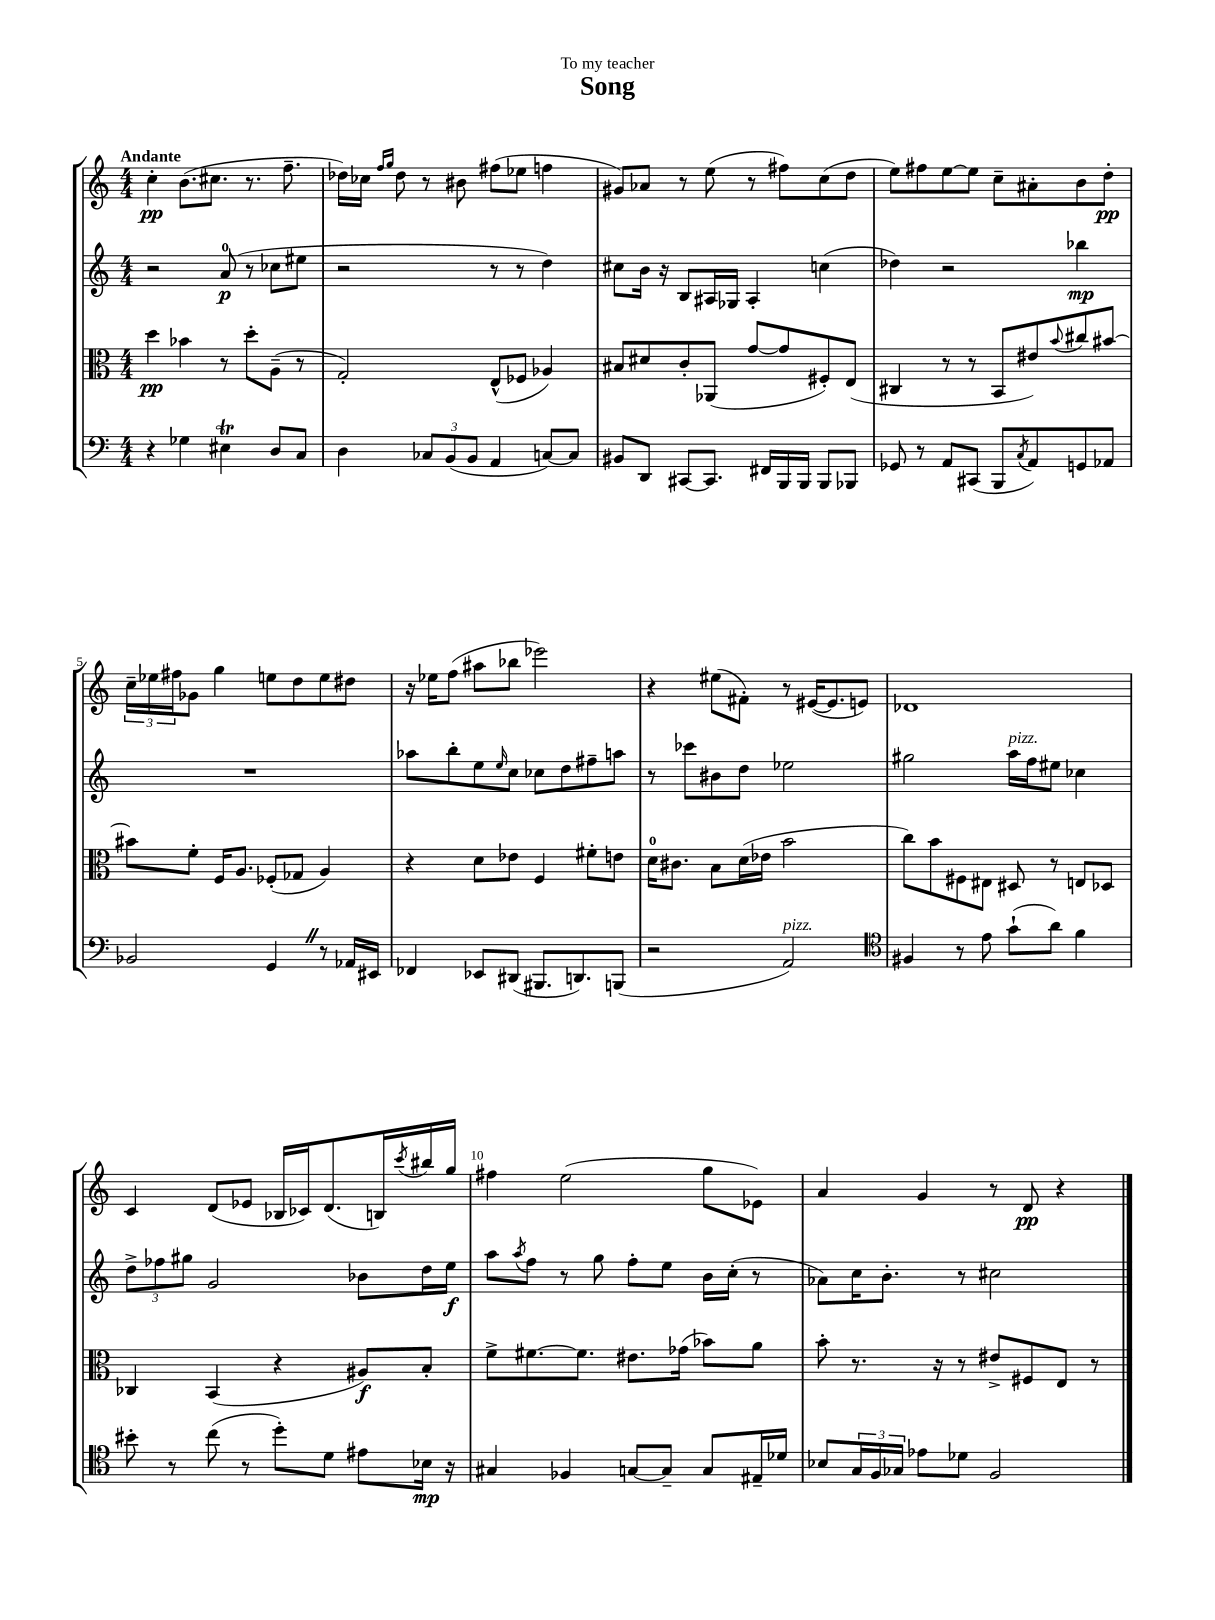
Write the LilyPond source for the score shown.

\header { title = "Song" dedication = "To my teacher" }
<<
\new StaffGroup <<
\new Staff = "s0" {
    \clef treble \key c \major \numericTimeSignature \time 4/4 \tempo "Andante"
    c''4-.\pp b'8.( cis''8. r8. f''8.-- |
    des''16) ces''16 \grace { f''16 g''16 } des''8 r8 bis'8 fis''8( ees''8 f''4 |
    gis'8) aes'8 r8 e''8( r8 fis''8) c''8( d''8 |
    e''8) fis''8 e''8~ e''8 c''8-- ais'8-. b'8 d''8-.\pp |
    \tuplet 3/2 { c''16-- ees''16 fis''16 } ges'8 g''4 e''8 d''8 e''8 dis''8 |
    r16 ees''16 f''8( ais''8 bes''8 ees'''2) |
    r4 eis''8( fis'8-.) r8 eis'16~( eis'8. e'8) |
    des'1 |
    c'4 d'8( ees'8 bes16 ces'16) d'8.( b16) \acciaccatura { c'''8 } bis''16 g''16 |
    fis''4 e''2( g''8 ees'8) |
    a'4 g'4 r8 d'8\pp r4 \bar "|." |
}
\new Staff = "s1" {
    \clef treble \key c \major \numericTimeSignature \time 4/4
    r2 a'8-0\p( r8 ces''8 eis''8 |
    r2 r8 r8 d''4) |
    cis''8 b'16 r16 b8 ais16 ges16 ais4-. c''4( |
    des''4) r2 bes''4\mp |
    R1 |
    aes''8 b''8-. e''8 \grace { e''16 } c''8 ces''8 d''8 fis''8-- a''8 |
    r8 ces'''8 bis'8 d''8 ees''2 |
    gis''2 a''16^\markup { \italic "pizz." } f''16 eis''8 ces''4 |
    \tuplet 3/2 { d''8-> fes''8 gis''8 } g'2 bes'8 d''16 e''16\f |
    a''8 \acciaccatura { a''8 } f''8 r8 g''8 f''8-. e''8 b'16 c''16-.( r8 |
    aes'8) c''16 b'8.-. r8 cis''2 \bar "|." |
}
\new Staff = "s2" {
    \clef alto \key c \major \numericTimeSignature \time 4/4
    d''4\pp bes'4 r8 d''8-. a8--( r8 |
    g2-.) e8-^( fes8 aes4) |
    bis8 dis'8 c'8-. aes,8( g'8~ g'8 fis8-.) e8( |
    cis4 r8 r8 b,8 eis'8) \appoggiatura { b'8 } cis''8 bis'8~ |
    bis'8 f'8-. f16 a8. fes8-.( ges8 a4) |
    r4 d'8 ees'8 f4 fis'8-. e'8 |
    d'16-0 cis'8. b8 d'16( ees'16 b'2 |
    c''8) b'8 fis8 eis8 dis8 r8 e8 des8 |
    ces4 b,4( r4 ais8\f) b8-. |
    f'8-> fis'8.~ fis'8. eis'8. ges'16( bes'8) a'8 |
    b'8-. r8. r16 r8 eis'8-> fis8 e8 r8 \bar "|." |
}
\new Staff = "s3" {
    \clef bass \key c \major \numericTimeSignature \time 4/4
    r4 ges4 eis4\trill d8 c8 |
    d4 \tuplet 3/2 { ces8 b,8( b,8 } a,4 c8~) c8 |
    bis,8 d,8 cis,8~ cis,8. fis,16 b,,16 b,,16 b,,8 bes,,8 |
    ges,8 r8 a,8 cis,8( b,,8 \acciaccatura { c8 } a,8) g,8 aes,8 |
    bes,2 g,4 \once \override BreathingSign.text = \markup { \musicglyph "scripts.caesura.straight" } \breathe r8 aes,16 eis,16 |
    fes,4 ees,8 dis,8( bis,,8. d,8.) b,,8( |
    r2 a,2^\markup { \italic "pizz." }) |
    \clef tenor fis4 r8 e'8 g'8-!( a'8) f'4 |
    bis'8-. r8 c''8( r8 d''8-.) d'8 eis'8 bes16\mp r16 |
    gis4 fes4 g8~ g8-- g8 eis16-- des'16 |
    bes8 \tuplet 3/2 { g16 f16 ges16 } ees'8 des'8 f2 \bar "|." |
}
>>
>>
\layout { \context { \Score \override BarNumber.break-visibility = ##(#f #t #t) barNumberVisibility = #(every-nth-bar-number-visible 5) } }
